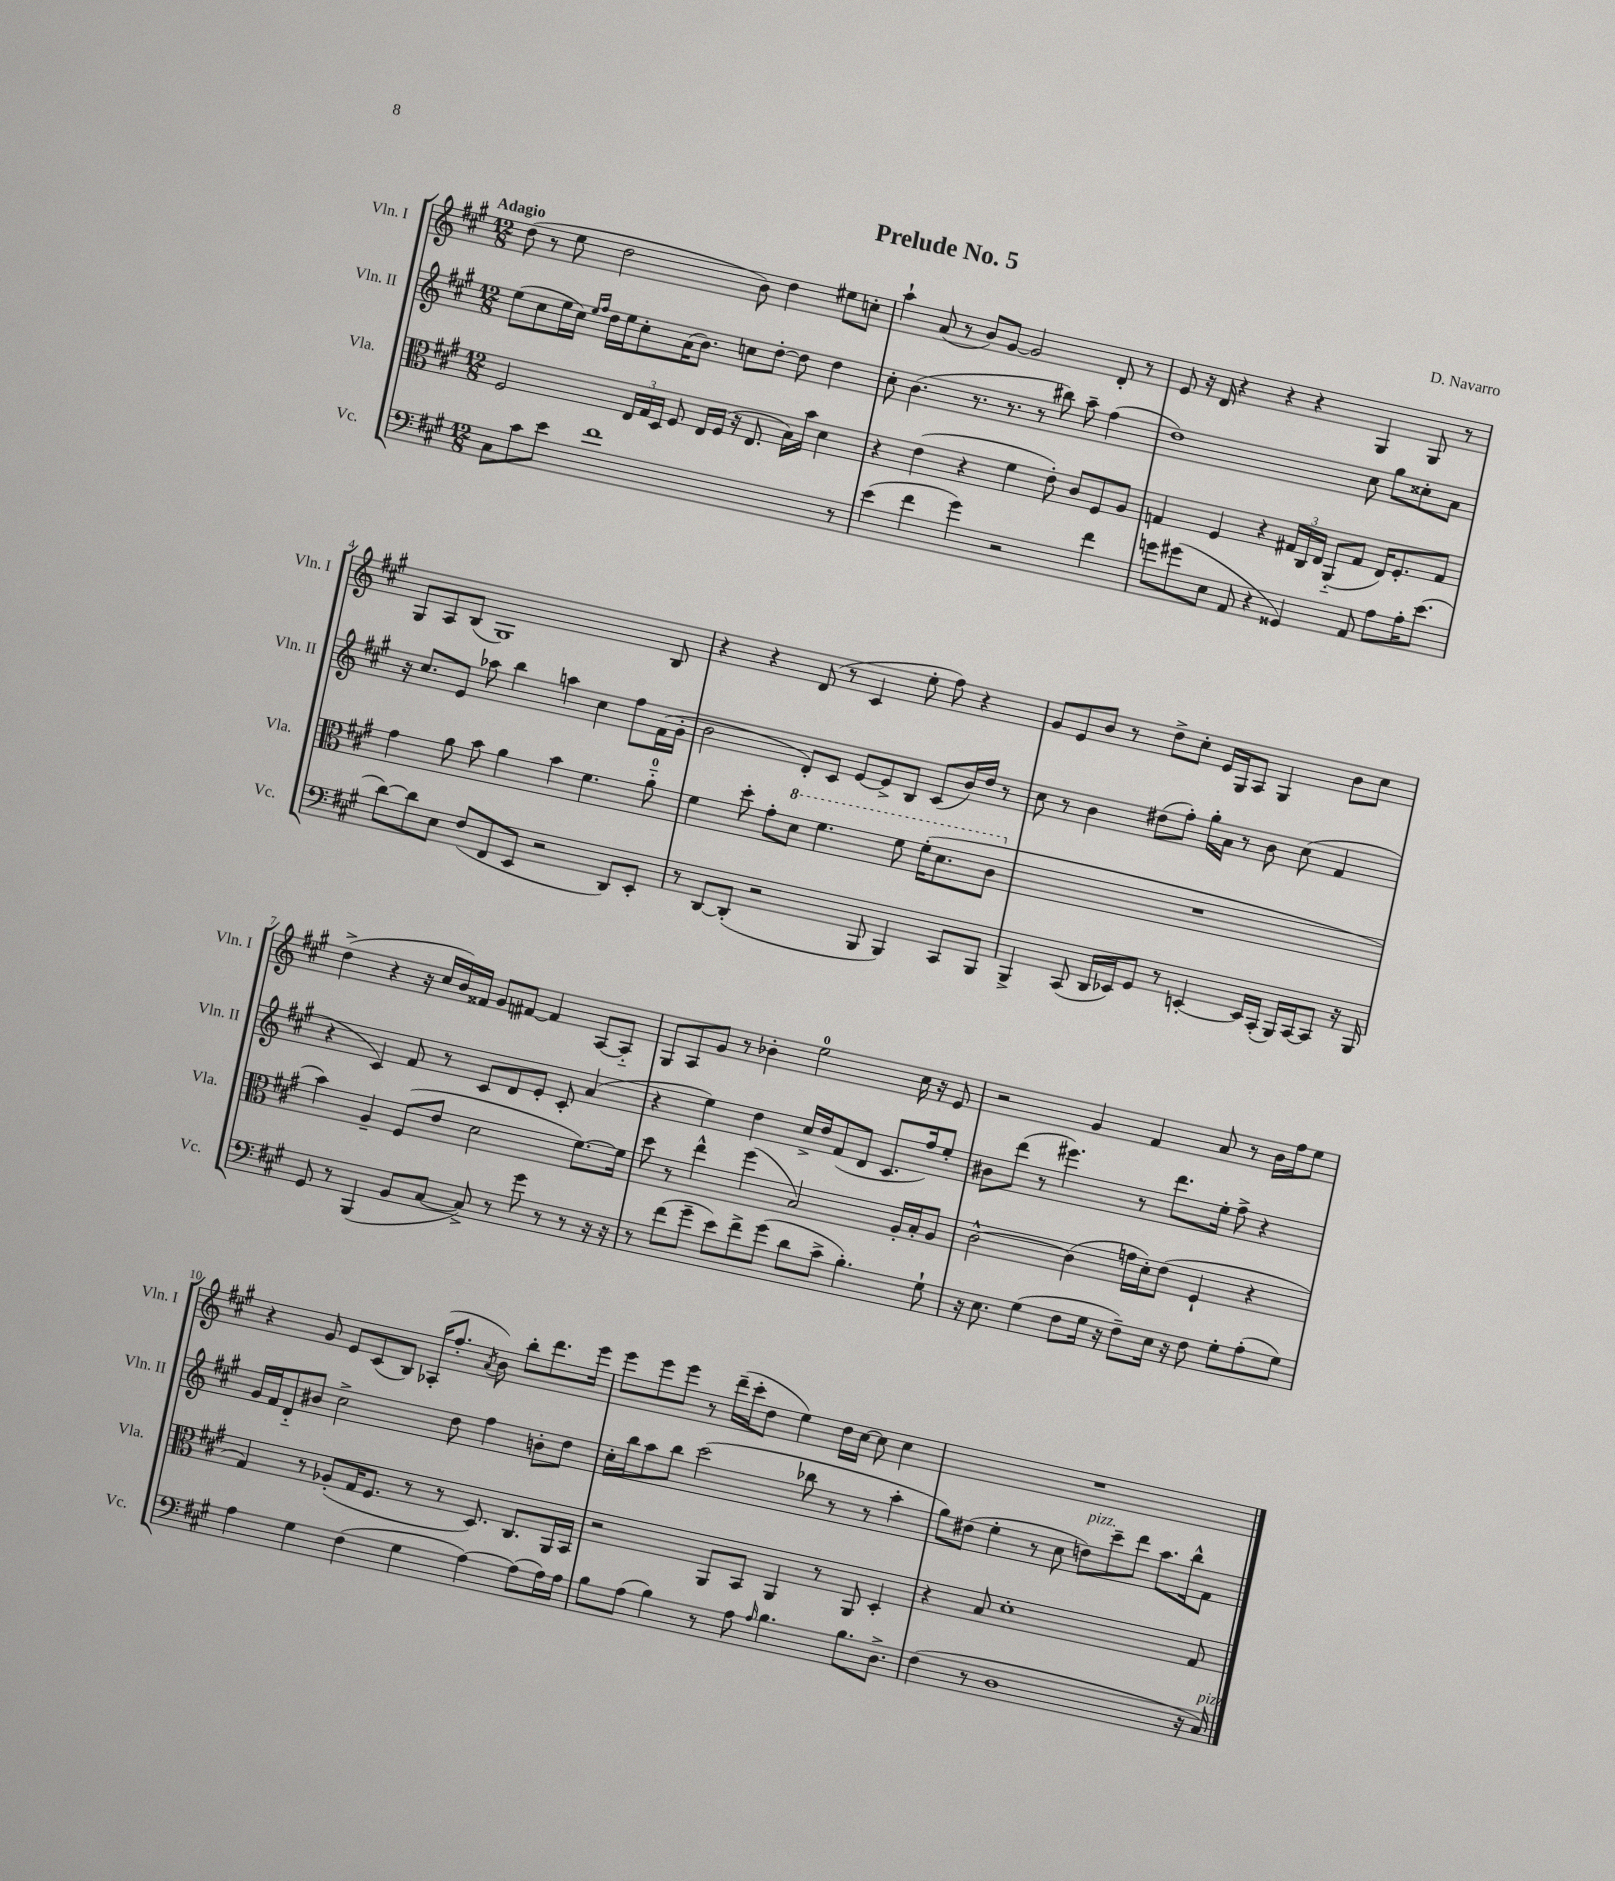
\header { title = "Prelude No. 5" composer = "D. Navarro" }
<<
\new StaffGroup <<
\new Staff = "s0" \with { instrumentName = "Vln. I" shortInstrumentName = "Vln. I" } {
    \clef treble \key a \major \numericTimeSignature \time 12/8 \tempo "Adagio"
    \autoBeamOff d''8( r8 e''8 d''2 b'8) d''4 eis''8[ c''8]-. |
    a''4-! a'8( r8 b'8[) gis'8]~ gis'2 d'8-. r8 |
    e'8 r16 d'16 r4 r4 r4 gis4 gis8 r8 |
    gis8[ a8 b8]( gis1) b8 |
    r4 r4 d'8( r8 cis'4 e''8-. fis''8) r4 |
    gis'8[ e'8 b'8] r8 d''8[-> cis''8]-. e'16[ gis16 a8] gis4 b'8[ cis''8] |
    d''4->( r4 r16 cis''16[ b'16) fisis'16] gis'8[ fis'8]~ fis'4 a8[~ a8]-_ |
    gis8[ a8 gis'8] r8 bes'4-. e''2-0 cis''16 r16 e'8 |
    r2 gis'4 fis'4 a'8 r8 b'16[ fis''16 e''8] |
    r4 gis'8 e'8[ cis'8( b8]) aes16[-.( fis''8.]-. \acciaccatura { a'8 } b'8) b''8[-. d'''8. e'''16] |
    e'''8[ e'''8 e'''8] r8 d'''16[--( cis'''16-. d''8] e''4) d''16[ cis''16]~ cis''8 cis''4 |
    R1. \bar "|." |
}
\new Staff = "s1" \with { instrumentName = "Vln. II" shortInstrumentName = "Vln. II" } {
    \clef treble \key a \major \numericTimeSignature \time 12/8
    \autoBeamOff e''8[( cis''8 e''16 cis''16]) \grace { e''16[ fis''16] } d''16[ e''16 cis''8-. a'16( b'8.]) c''8[ d''8]~-. d''8 d''4 |
    cis''8-. b'4.( r8. r8. r8 bis''8) a''8-- fis''4( |
    d''1) cis''8 gis''8[ cisis''8-. a'8] |
    r16 cis''8.[ e'8] aes''8 b''4 a''4 cis''4 fis''8[ fis'16( gis'16]-. |
    b'2 d'8[-.) cis'8] e'8[~ e'8-> b8] cis'8[( b'16) d''16] r8 |
    cis''8 r8 b'4 dis''8[( fis''8]-.) gis''16[-. a'16] r8 b'8 cis''8( fis'4 |
    r4 cis'4) fis'8 r8 cis'8[ d'8 e'8]-. cis'8-. a'4( |
    r4 e''4) d''4 cis''16[-> d''16 fis'8( d'8] cis'8.[ fis''16) e''8]-. |
    bis'8[ d'''8]( r8 eis'''4.) r8 d'''8.[ e''16]-. fis''8-> r4 |
    gis'16[ fis'16 d'8-_ bis'8] cis''2-> d''8 fis''4 b'8[-. d''8] |
    cis''16[-. b''16 a''8 b''8] cis'''2( bes''8 r8 r8 a''4-. |
    gis''8[) dis''8]( e''4-. r8 cis''8 d''8[^\markup { \italic "pizz." }) cis'''8-- d'''8] a''8.[ b''16-^ fis'8] \bar "|." |
}
\new Staff = "s2" \with { instrumentName = "Vla." shortInstrumentName = "Vla." } {
    \clef alto \key a \major \numericTimeSignature \time 12/8
    \autoBeamOff fis2 \tuplet 3/2 { e16[ gis16 d16] } fis8 e16[ fis16]( r16 e8. b16[) b'16] d'4 |
    r4 e'4( r4 fis'4 e'8-.) cis'8[ fis8 a8] |
    g4 fis4 r4 \tuplet 3/2 { gis16[ cis16 e16] } a,8[-_( gis8] e16[) fis8.-. gis8] |
    gis'4 a'8 b'8 a'4 b'4 fis'4. a'8-0-_ |
    fis'4 d''8-. gis'8[-. \ottava #1 d''8] fis''4. fis''8 fis''16[-.( d''8. cis''8] \ottava #0 |
    R1. |
    b'4) a4-- fis8[( e'8] d'2 fis'8.[~) fis'16] |
    d''8 r8 e''4-^ fis''4( b2) a16[-. b16-. a8] |
    cis'2~-^ cis'4( g'16[ d'16-.) e'8]( fis4-! r4 |
    gis4) r8 aes8[-.( gis16 fis8.] r8 r8 d8.) cis8.[ a,16 b,16] |
    r2 a,8[ b,8] a,4 r8 a,8 d4-. |
    r4 b8 d'1-. gis8 \bar "|." |
}
\new Staff = "s3" \with { instrumentName = "Vc." shortInstrumentName = "Vc." } {
    \clef bass \key a \major \numericTimeSignature \time 12/8
    \autoBeamOff cis8[ cis'8 e'8] fis'1 r8 |
    e'4( fis'4 gis'4) r2 fis'4 |
    g'8[ gis'8( e8] a,8 r4 gisis,4) a,8 a8[ a16-. e'8.]( |
    d'8[~) d'8 e8] fis8[( fis,8 e,8] r2 d,8[) e,8]-. |
    r8 d,8[~ d,8]-.( r2 b,,8 b,,4) cis,8[ b,,8] |
    b,,4-> cis,8( d,16[ ees,16) gis,8] r8 e,4~-. e,16[ cis,16]-.( b,,16[) cis,16~ cis,8] r16 b,,16 |
    gis,8 r8 b,,4( b,8[ cis8]~ cis8->) r8 gis'8 r8 r8 r16 r16 |
    r8 fis'8[( gis'8]-- e'8[) fis'8-> gis'8]( d'8[ cis'8]-> b4.-.) gis8-! |
    r16 e8. gis4( fis8[ gis16] r16 fis8[--) e16] r16 fis8 gis8[-. a8-.( gis8]) |
    a4 gis4 fis4( gis4 a4~) a8[( a16) a16] |
    b8[ a8]( b4) r8 a8 \grace { a16 } b4. b8.[ d8.]-> |
    fis4( r8 d1 r16 cis16^\markup { \italic "pizz." }) \bar "|." |
}
>>
>>
